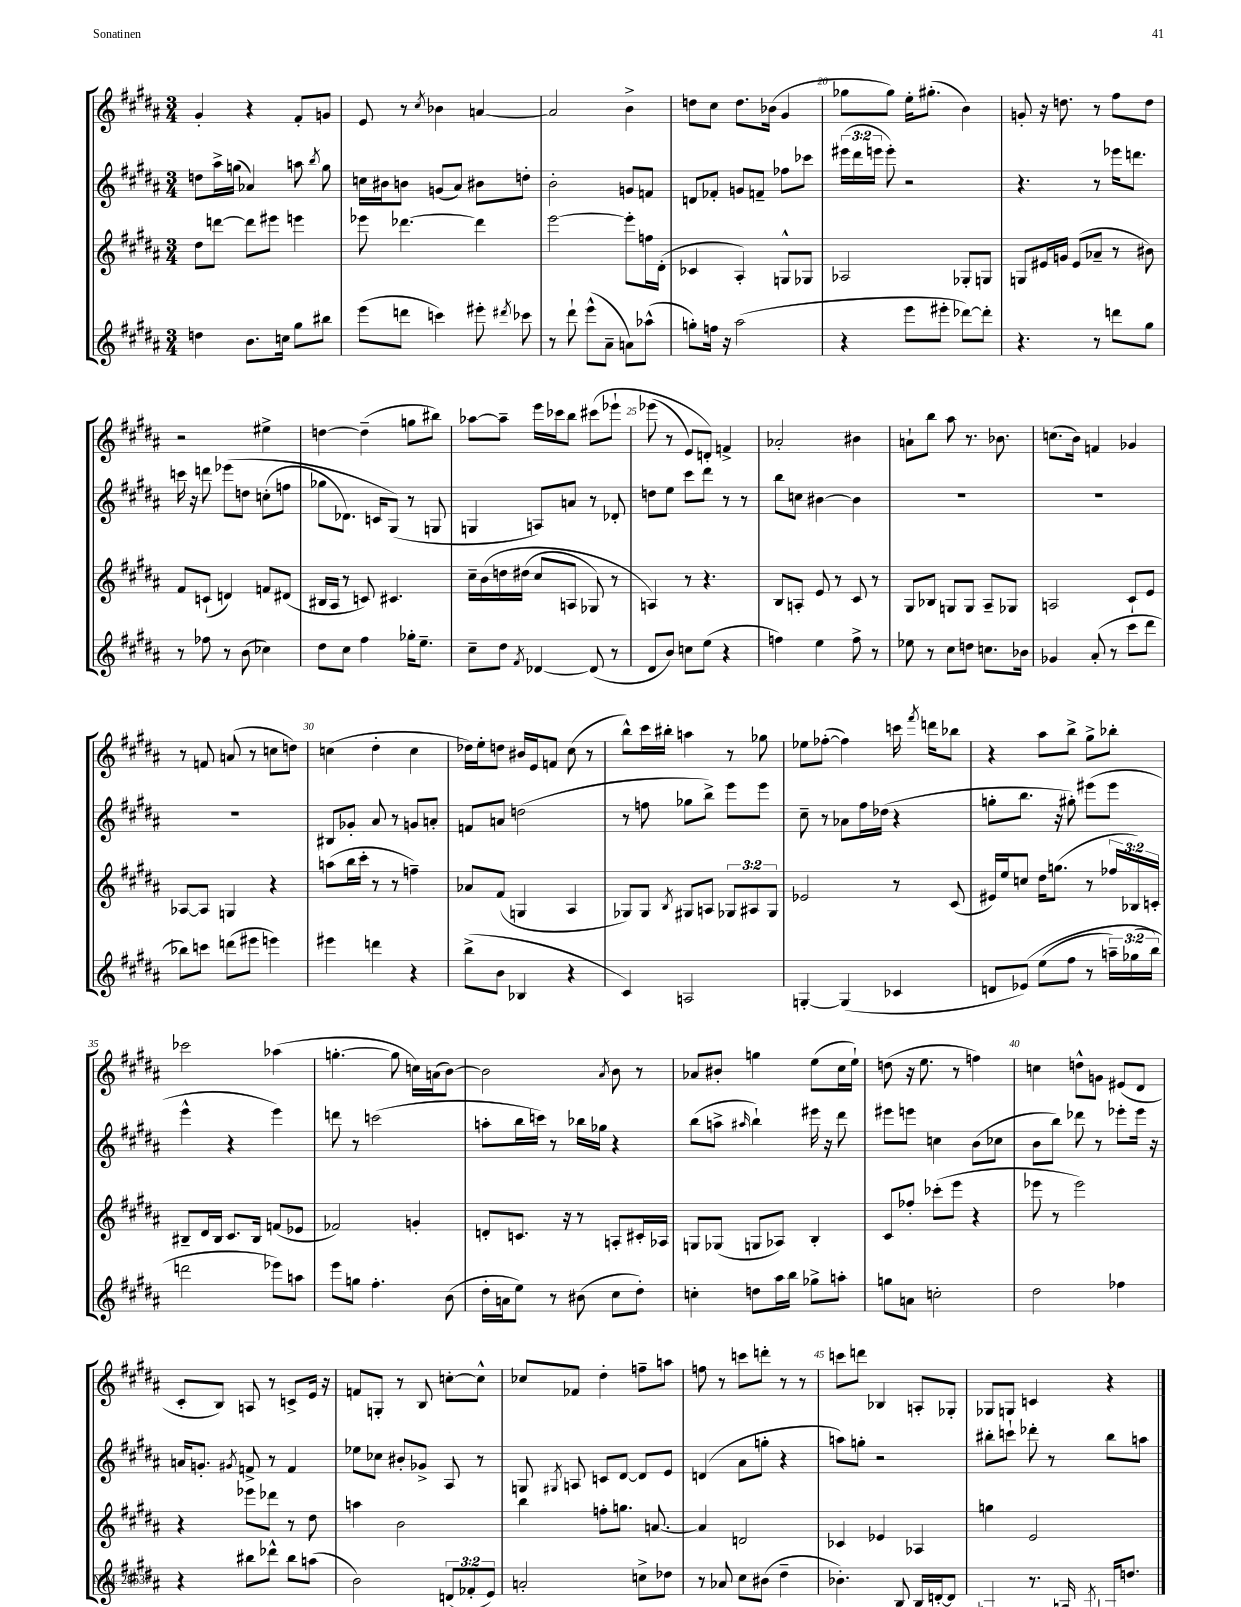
<<
\new StaffGroup <<
\new Staff = "s0" {
    \clef treble \key b \major \numericTimeSignature \time 3/4
    \autoBeamOff gis'4-. r4 fis'8[-. g'8] |
    e'8 r8 \acciaccatura { cis''8 } bes'4 a'4~ |
    a'2 b'4-> |
    d''8[ cis''8] d''8.[ bes'16]( gis'4 |
    ges''8[ ges''8]) e''16[-. gis''8.]-.( b'4) |
    g'8-. r16 d''8. r8 fis''8[ d''8] |
    r2 eis''4-> |
    d''4~ d''4--( g''8[ bis''8]) |
    aes''8[~ aes''8]-- e'''16[ ces'''16 b''8] cis'''8[\( ees'''8]-! |
    ees'''8( r8 e'8[) d'8]-.\) f'4-> |
    aes'2-. bis'4 |
    a'8[-! b''8] ais''8 r8. bes'8. |
    c''8.[( b'16]) f'4 ges'4 |
    r8 f'8 a'8( r8 c''8[ d''8]) |
    c''4( dis''4-. c''4 |
    des''16[) e''16-. d''8] bis'16[ e'16 f'8] cis''8( r8 |
    b''8[-^) cis'''16 bis''16]-. a''4 r8 ges''8 |
    ees''8[ fes''8]~-.( fes''4) c'''16 \acciaccatura { fis'''8 } d'''16[ bes''8] |
    r4 ais''8[ b''8]-> gis''8[-> bes''8]-. |
    ces'''2 aes''4( |
    g''4.~-. g''8 c''16[) a'16( b'8]~) |
    b'2 \acciaccatura { ais'8 } b'8 r8 |
    aes'8[ bis'8]-. g''4 e''8[( cis''16 e''16]-!) |
    d''8( r16 e''8. r8 f''4) |
    c''4 d''8[-^ g'8] eis'8[( dis'8] |
    cis'8[-. b8]) a8 r8 c'8[-> e'16] r16 |
    f'8[ g8]-. r8 b8 c''8[~-. c''8]-^ |
    ces''8[ fes'8] dis''4-. f''8[-- a''8] |
    f''8 r8 c'''8[ d'''8]-. r8 r8 |
    c'''8[ d'''8] bes4 a8[-. ges8]-. |
    ges8[ g8] c'4 r4 \bar "|." |
}
\new Staff = "s1" {
    \clef treble \key b \major \numericTimeSignature \time 3/4 \override Staff.TupletNumber.text = #tuplet-number::calc-fraction-text
    \autoBeamOff d''8[ ais''16-> g''16]( aes'4) a''8 \acciaccatura { b''8 } g''8 |
    c''16[ bis'16 b'8] g'8[( ais'8]) bis'8[ d''8]-. |
    b'2-. g'8[ f'8] |
    d'8[ fes'8]-. g'8[ f'8]-- fes''8[ ces'''8] |
    \tuplet 3/2 { eis'''16[( dis'''16 e'''16] } e'''8-.) r2 |
    r4. r8 ees'''16[ d'''8.] |
    c'''16 r16 d'''8 ees'''8[\( d''8] c''8[-.( f''8] |
    ges''8[ des'8.]) c'16[ gis8](\) r8 g8 |
    g4 a8[) a'8] r8 des'8-. |
    d''8[ e''8] cis'''8[ dis'''8] r8 r8 |
    b''8[ c''8] bis'4~ bis'4 |
    R2. |
    R2. |
    R2. |
    bis8[ ges'8]-. ais'8 r8 g'8[ a'8]-. |
    f'8[ a'8] d''2( |
    r8 f''8 ges''8[ b''8]->) e'''8[ e'''8] |
    cis''8-- r8 aes'8[ fis''16 des''16]( r4 |
    g''8[-. b''8.] r16 gis''8-.) eis'''8[( eis'''8] |
    e'''4-^ r4 e'''4) |
    d'''8 r8 c'''2( |
    a''8[-. b''16 c'''16]) r8 bes''16[ ges''16] r4 |
    b''8[( a''8]-> \grace { ais''16 } b''4-!) eis'''16 r16 dis'''8 |
    eis'''8[ e'''8] c''4 b'8[( ces''8] |
    b'8[ b''8]) des'''8 r8 ees'''8[-. ees'''16] r16 |
    a'16[ g'8.]-. \acciaccatura { gis'8 } f'8-> r8 f'4 |
    ees''8[ ces''8] bis'8[-. ges'8]-> ais8 r8 |
    g8 \acciaccatura { gis8 } a8 c'8[ dis'8]~ dis'8[ e'8] |
    d'4( ais'8[ g''8]-. r4 |
    a''8[) g''8]-. r2 |
    bis''8[-. c'''8]-! des'''8-. r8 bis''8[ a''8] \bar "|." |
}
\new Staff = "s2" {
    \clef treble \key b \major \numericTimeSignature \time 3/4 \override Staff.TupletNumber.text = #tuplet-number::calc-fraction-text
    \autoBeamOff dis''8[ d'''8]~ d'''8[ eis'''8] e'''4 |
    ees'''8 des'''4.~ des'''4 |
    e'''2~ e'''8[-. f''16 dis'16]-.( |
    ces'4 ais4-.) g8[-^ ges8] |
    aes2 ges8[-. g8] |
    g8[ eis'16 g'16] eis'8[( aes'8]-- r8 bis'8) |
    fis'8[ c'8]-!( d'4) f'8[ dis'8]( |
    bis16[ ais16] r8 c'8) cis'4. |
    cis''16[-- b'16\( d''16 dis''16]( cis''8[ a8] ges8) r8 |
    a4\) r8 r4. |
    b8[ a8]-. e'8 r8 cis'8 r8 |
    gis8[ bes8] g8[ g8] ais8[-- ges8] |
    a2 cis'8[-! e'8] |
    aes8[~ aes8] g4 r4 |
    a''8[( b''16 cis'''16]-. r8 r8 f''4--) |
    aes'8[ fis'8]( g4 ais4 |
    ges8[) ges8] \acciaccatura { b8 } gis8[ a8] \tuplet 3/2 { ges8[ ais8 ges8] } |
    ees'2 r8 cis'8( |
    eis'16[) e''16 c''8] dis''16[ g''8.]( r8 \tuplet 3/2 { fes''16[ bes16) c'16]-. } |
    bis8[-- dis'16 bis16] cis'8.[ bis16] f'8[( ees'8] |
    fes'2) g'4-. |
    d'8[-. c'8.] r16 r8 a8[-. cis'16-. aes16] |
    g8[ ges8]( g8[ aes8]) b4-. |
    cis'8[ fes''8]-. ces'''8[-.( e'''8] r4 |
    ees'''8 r8 ees'''2) |
    r4 ees'''8[ des'''8] r8 dis''8 |
    a''4 b'2 |
    b''4 f''8[-. g''8.] a'8.~ |
    a'4 d'2 |
    ces'4 ees'4 aes4 |
    g''4 e'2 \bar "|." |
}
\new Staff = "s3" {
    \clef treble \key b \major \numericTimeSignature \time 3/4 \override Staff.TupletNumber.text = #tuplet-number::calc-fraction-text
    \autoBeamOff d''4 b'8.[ c''16] gis''8[ bis''8] |
    e'''8[( d'''8] c'''4) eis'''8-. \acciaccatura { dis'''8 } ces'''8 |
    r8 dis'''8-! e'''8[-^( ais'8]-- a'8[) aes''8]-^( |
    g''8[-.) f''16] r16 ais''2( |
    r4 e'''8[ eis'''8]-. des'''8[~) des'''8]-. |
    r4. r8 d'''8[ gis''8] |
    r8 fes''8 r8 b'8( ces''4) |
    dis''8[ cis''8] fis''4 ges''16[-. e''8.]-- |
    cis''8[-- dis''8] \acciaccatura { fis'8 } des'4~ des'8( r8 |
    dis'8[ b'8]) c''8[ e''8]( r4 |
    f''4) e''4 f''8-> r8 |
    ees''8 r8 cis''8[ d''8] c''8.[ bes'16] |
    ges'4 ais'8-.( r8 cis'''8[ dis'''8] |
    bes''8[) c'''8] d'''8[( eis'''8] e'''4) |
    eis'''4 d'''4 r4 |
    b''8[->( b'8] bes4 r4 |
    cis'4) a2 |
    g4~-. g4( ces'4 |
    d'8[ ees'8])\( e''8[( fis''8] r8 \tuplet 3/2 { a''16[--) ges''16( b''16]\) } |
    d'''2 ees'''8[) a''8] |
    e'''8[ g''8] fis''4.-. b'8( |
    dis''16[-. a'16 e''8]) r8 bis'8( cis''8[ dis''8]-.) |
    c''4-. d''8[ ais''16 b''16] ges''8[-> a''8]-. |
    g''8[ a'8] c''2-. |
    dis''2 fes''4 |
    r4 bis''8[ des'''8]-^ bis''8[ a''8]( |
    b'2) \tuplet 3/2 { d'8[( fes'8-. e'8]) } |
    a'2-. c''8[-> des''8] |
    r8 aes'8 cis''8[ bis'8]( dis''4-- |
    bes'4.-.) b8 b16[ d'16~-. d'8] |
    g4( r8. a16-.) \acciaccatura { fis8 } ges16[ d''8.] \bar "|." |
}
>>
>>
\layout { \context { \Score currentBarNumber = #16 \override BarNumber.break-visibility = ##(#f #t #t) barNumberVisibility = #(every-nth-bar-number-visible 5) } }
